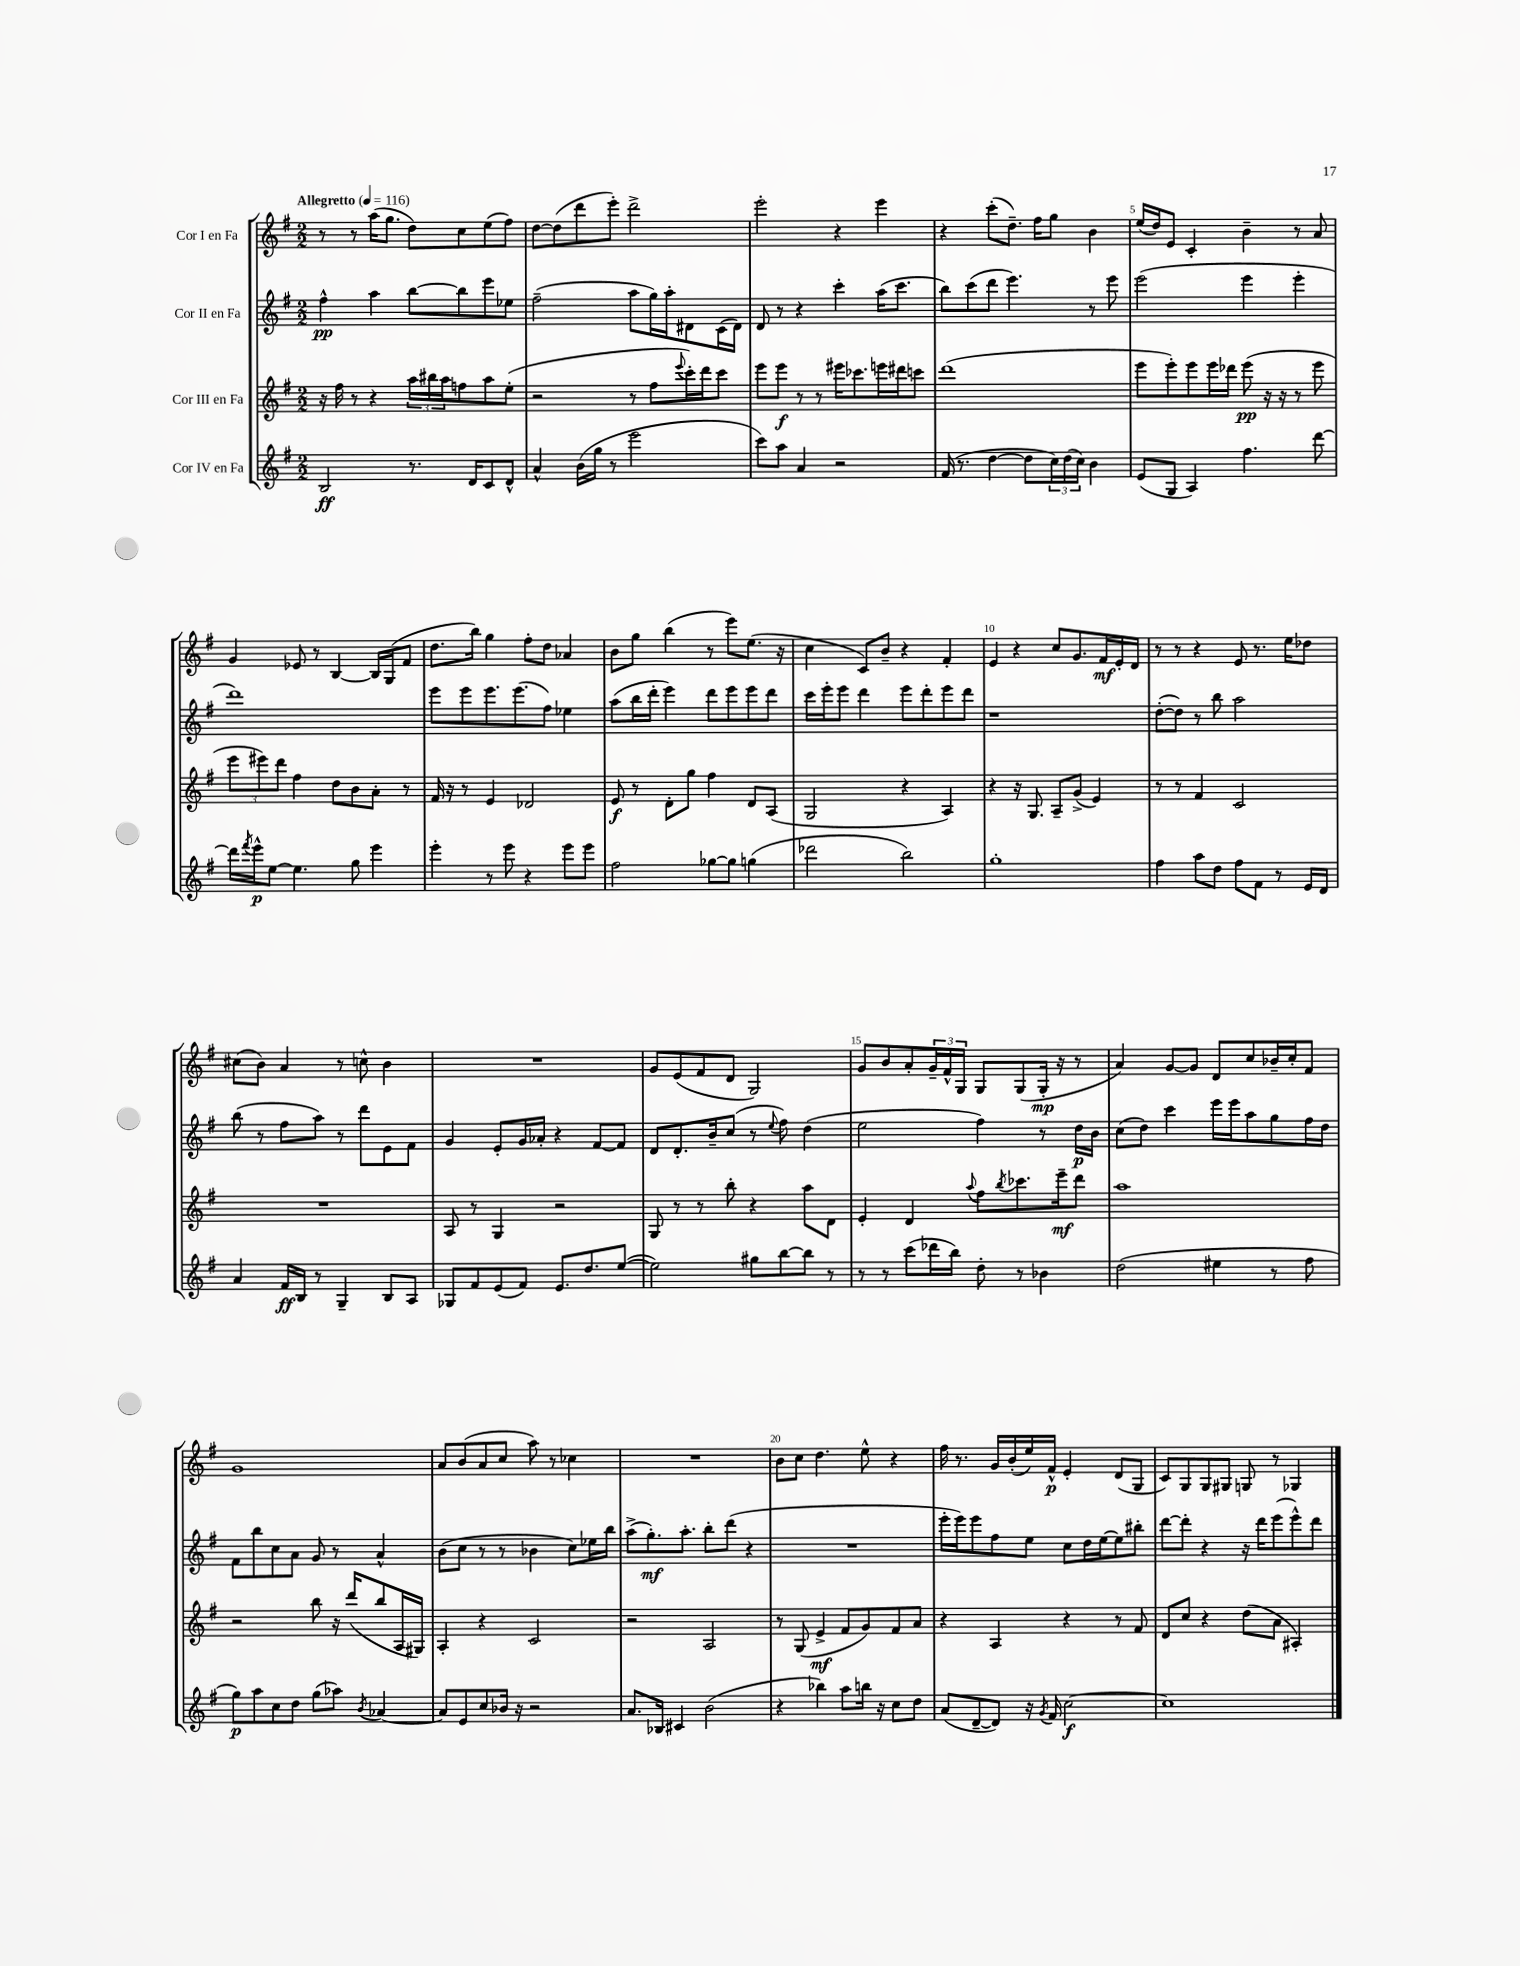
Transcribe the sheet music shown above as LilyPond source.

<<
\new StaffGroup <<
\new Staff = "s0" \with { instrumentName = "Cor I en Fa" } {
    \clef treble \key g \major \numericTimeSignature \time 2/2 \tempo "Allegretto" 4 = 116
    r8 r8 a''16( g''8. d''8) c''8 e''8( fis''8) |
    d''8~ d''8( d'''8 e'''8-.) d'''2-> |
    e'''2-. r4 e'''4 |
    r4 c'''8-.( d''8.--) fis''16 g''8 b'4 |
    e''16( d''16) e'8 c'4-. b'4-- r8 a'8 |
    g'4 ees'8 r8 b4~ b16 g16( fis'8 |
    d''8. b''16) g''4 fis''8-. d''8 aes'4 |
    b'8 g''8 b''4( r8 e'''8) e''8.( r16 |
    c''4 c'8) b'8-- r4 fis'4-. |
    e'4 r4 c''8 g'8. fis'16\mf e'16-. d'16 |
    r8 r8 r4 e'8 r8. e''16 des''8 |
    cis''8( b'8) a'4 r8 c''8-^ b'4 |
    R1 |
    g'8 e'8( fis'8 d'8 g2) |
    g'8 b'8 a'8-. \tuplet 3/2 { g'16-- fis'16-^ g16 } g8 g8( g16-.\mp r16 r8 |
    a'4) g'8~ g'8 d'8 c''8 bes'16-- c''16-. fis'8 |
    g'1 |
    a'8 b'8( a'8 c''8 a''8) r8 ces''4 |
    R1 |
    b'8 c''8 d''4. e''8-^ r4 |
    fis''16 r8. g'16 b'16-.( e''16) fis'16-^\p e'4-. d'8( g8 |
    c'8) g8 g8 gis8 g8 r8 ges4 \bar "|." |
}
\new Staff = "s1" \with { instrumentName = "Cor II en Fa" } {
    \clef treble \key g \major \numericTimeSignature \time 2/2
    fis''4-^\pp a''4 b''8~ b''8 e'''8 ees''8 |
    fis''2--( a''8 g''16) a''16-. dis'8 c'16( dis'16) |
    d'8 r8 r4 c'''4-. a''16( c'''8. |
    b''8) c'''8( d'''8 e'''4.) r8 e'''8 |
    e'''2( e'''4 e'''4-. |
    d'''1) |
    e'''8 e'''8 e'''8. e'''8.( fis''8) ees''4 |
    a''8( b''16 d'''16-. e'''4) d'''8 e'''8 e'''8 d'''8 |
    c'''16 e'''16-. e'''8 d'''4 e'''8 d'''8-. e'''8 d'''8 |
    r1 |
    d''8~-.( d''8) r8 b''8 a''2 |
    b''8( r8 fis''8 a''8) r8 d'''8 e'8 fis'8 |
    g'4 e'8-. g'16 aes'16-. r4 fis'8~ fis'8 |
    d'8 d'8.-. b'16-- c''8( r8 \appoggiatura { e''8 } fis''8) d''4( |
    e''2 fis''4) r8 d''16\p b'16 |
    c''8( d''8) c'''4 e'''16 e'''16 a''8 g''8 fis''16 d''16 |
    fis'8 b''8 c''8 a'8 g'8 r8 a'4-^ |
    b'8( c''8 r8 r8 bes'4 c''8) ees''16 b''16 |
    a''8->( g''8.-.\mf) a''8.-. b''8-. d'''8( r4 |
    R1 |
    e'''16-. e'''16) e'''8 fis''8 e''8 c''8 d''16 e''16~ e''8 bis''8-. |
    d'''8~ d'''8-. r4 r16 d'''16 e'''8( e'''8-^) d'''8 \bar "|." |
}
\new Staff = "s2" \with { instrumentName = "Cor III en Fa" } {
    \clef treble \key g \major \numericTimeSignature \time 2/2
    r16 fis''16 r8 r4 \tuplet 3/2 { a''16 bis''16 a''16 } f''8 a''8 e''8-.( |
    r2 r8 fis''8 \appoggiatura { e'''8 } c'''16-.) d'''16 c'''8 |
    e'''8 e'''8\f r8 r8 eis'''16 ces'''8. e'''16 dis'''16 c'''8 |
    d'''1( |
    e'''8 e'''8-.) e'''8 e'''16 des'''16 e'''8\pp( r16 r16 r8 e'''8 |
    \tuplet 3/2 { e'''8 eis'''8) d'''8 } fis''4 d''8 b'8 a'8-. r8 |
    fis'16 r16 r8 e'4 des'2 |
    e'8\f r8 d'8-. g''8 fis''4 d'8 a8( |
    g2 r4 a4) |
    r4 r16 g8. a8-- g'8->( e'4) |
    r8 r8 fis'4 c'2 |
    R1 |
    a8 r8 g4 r2 |
    g8 r8 r8 b''8-. r4 a''8 d'8 |
    e'4-. d'4 \appoggiatura { a''8 } fis''8 \acciaccatura { b''8 } ces'''8. e'''16--\mf d'''8 |
    a''1 |
    r2 b''8 r16 d'''16( b''8 a16 gis16) |
    a4-. r4 c'2 |
    r2 a2 |
    r8 g8( e'4->\mf fis'8 g'8) fis'8 a'8 |
    r4 a4 r4 r8 fis'8 |
    d'8 c''8 r4 d''8( a'8 ais4-.) \bar "|." |
}
\new Staff = "s3" \with { instrumentName = "Cor IV en Fa" } {
    \clef treble \key g \major \numericTimeSignature \time 2/2
    b2\ff r8. d'16 c'8 d'8-^ |
    a'4-^ b'16( g''16 r8 e'''2 |
    c'''8) a''8 a'4 r2 |
    fis'16( r8. d''4~ d''8 \tuplet 3/2 { c''16) d''16( c''16) } b'4 |
    e'8( g8 a4) fis''4. d'''8~ |
    d'''16 \acciaccatura { fis'''8 } e'''16-^\p e''8~ e''4. g''8 e'''4 |
    e'''4-. r8 e'''8 r4 e'''8 e'''8 |
    fis''2 ges''8~ ges''8 g''4( |
    des'''2 b''2) |
    g''1-. |
    fis''4 a''8 d''8 fis''8 fis'8 r8 e'16 d'16 |
    a'4 fis'16\ff b16 r8 g4-- b8 a8 |
    ges8 fis'8 e'8( fis'8) e'8. d''8. e''8~( |
    e''2) gis''8 b''8~ b''8 r8 |
    r8 r8 c'''8( des'''16 b''16) d''8-. r8 bes'4 |
    d''2( eis''4 r8 fis''8 |
    g''8\p) a''8 c''8 d''8 g''8( aes''8) \acciaccatura { b'8 } aes'4~ |
    aes'8 e'8 c''8 bes'16 r16 r2 |
    a'8. bes16 cis'4 b'2( |
    r4 bes''4) a''8 b''16 r16 c''8 d''8 |
    a'8( d'8~-- d'8) r16 \acciaccatura { g'8 } fis'16 c''2~\f |
    c''1 \bar "|." |
}
>>
>>
\layout { \context { \Score \override BarNumber.break-visibility = ##(#f #t #t) barNumberVisibility = #(every-nth-bar-number-visible 5) } }
